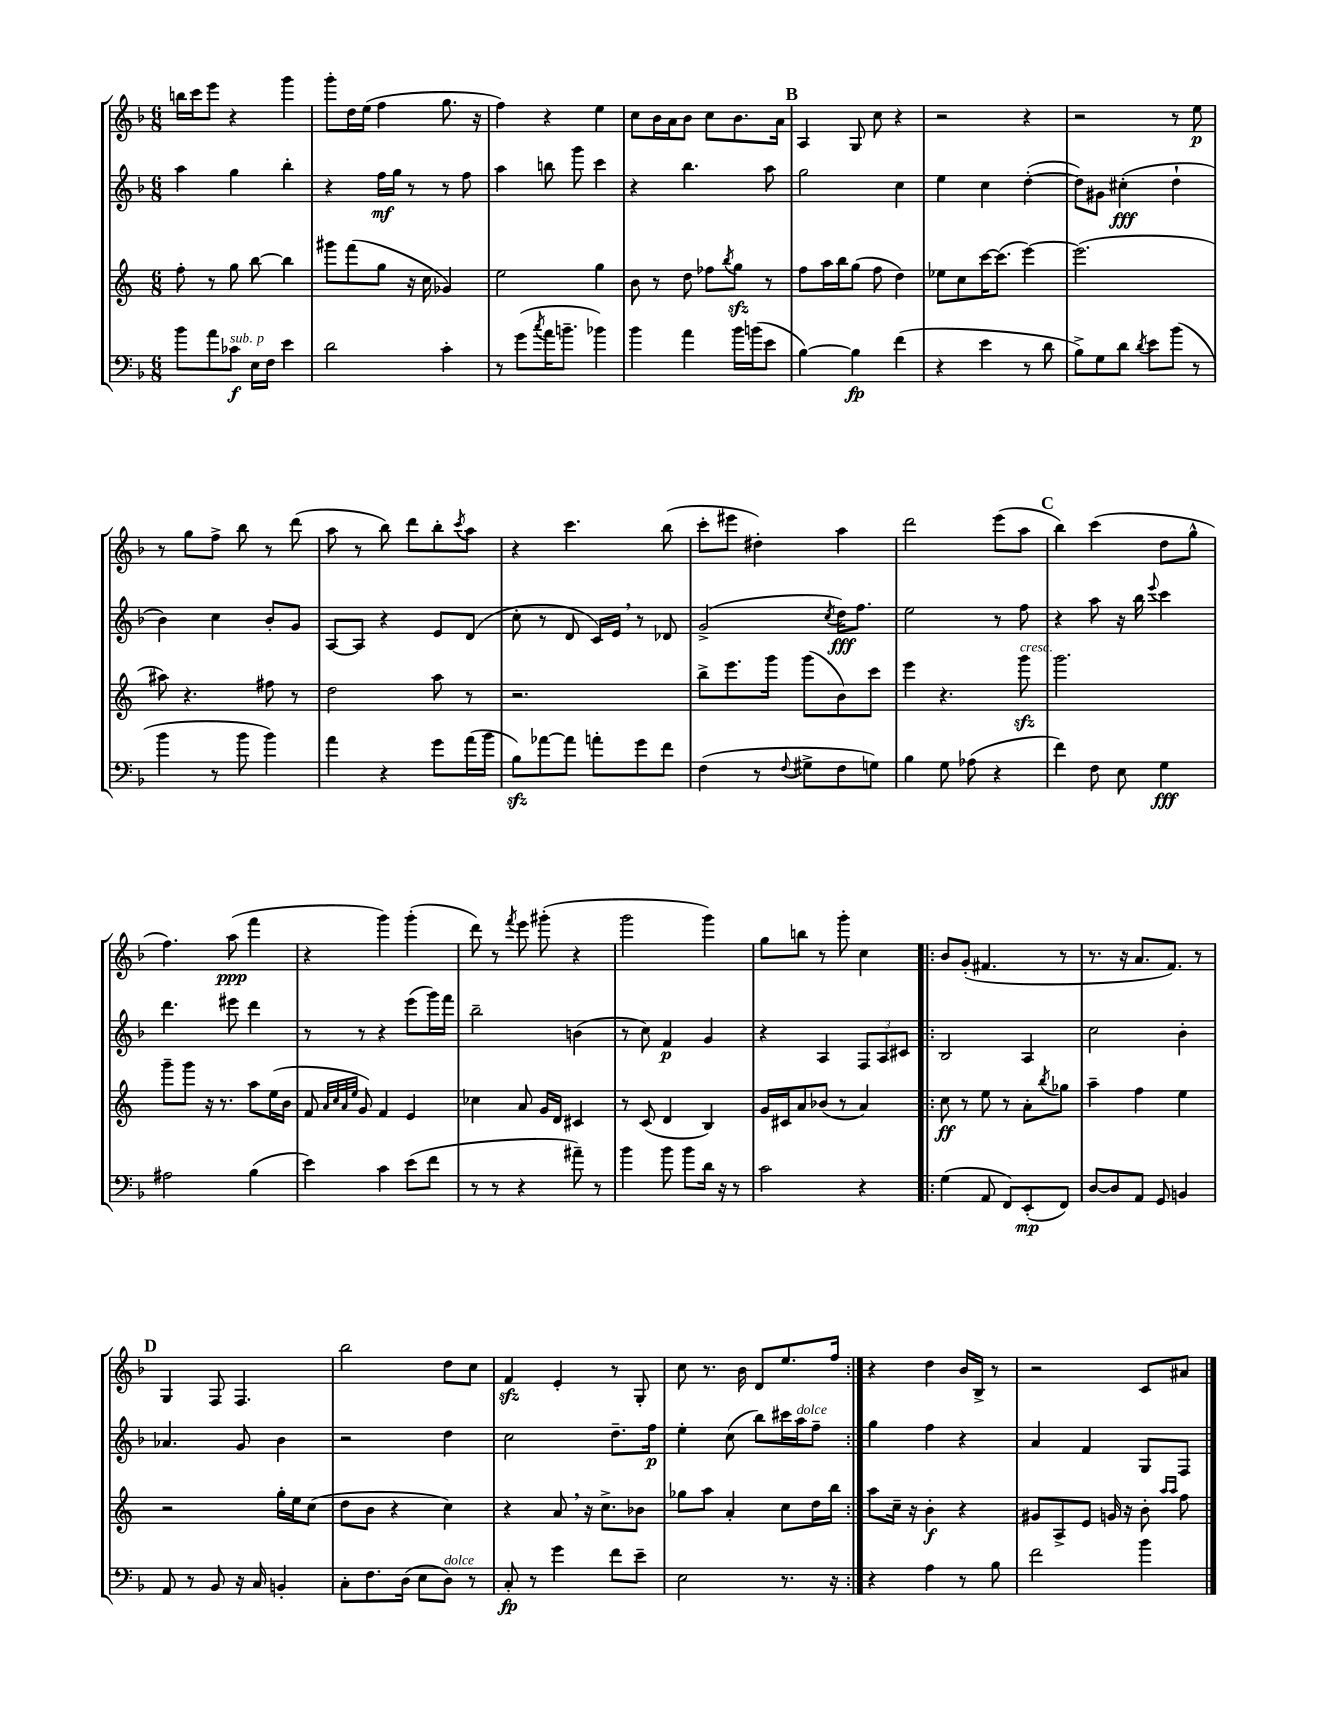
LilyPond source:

<<
\new StaffGroup <<
\new Staff = "s0" {
    \clef treble \key f \major \numericTimeSignature \time 6/8
    b''16 c'''16 e'''8 r4 g'''4 |
    g'''8-. d''16 e''16( f''4 g''8. r16 |
    f''4) r4 e''4 |
    c''8 bes'16 a'16 bes'8 c''8 bes'8. a'16 |
    \mark \markup { \bold "B" } a4 g8 c''8 r4 |
    r2 r4 |
    r2 r8 e''8\p |
    r8 g''8 f''8-> bes''8 r8 d'''8( |
    a''8 r8 bes''8) d'''8 bes''8-. \acciaccatura { c'''8 } a''8 |
    r4 c'''4. bes''8( |
    c'''8-. eis'''8 dis''4-.) a''4 |
    d'''2 e'''8( a''8 |
    \mark \markup { \bold "C" } bes''4) c'''4( d''8 g''8-^ |
    f''4.) a''8\ppp( f'''4 |
    r4 g'''4) g'''4-.( |
    d'''8) r8 \acciaccatura { f'''8 } e'''8 gis'''8-.( r4 |
    g'''2 g'''4) |
    g''8 b''8 r8 g'''8-. c''4 |
    \repeat volta 2 { bes'8 g'8-.( fis'4. r8 |
    r8. r16 a'8. f'8.) r8 |
    \mark \markup { \bold "D" } g4 f8 f4. |
    bes''2 d''8 c''8 |
    f'4\sfz e'4-. r8 g8-. |
    c''8 r8. bes'16 d'8 e''8. f''16 | }
    r4 d''4 bes'16 bes16-> r8 |
    r2 c'8 ais'8 \bar "|." |
}
\new Staff = "s1" {
    \clef treble \key f \major \numericTimeSignature \time 6/8
    a''4 g''4 bes''4-. |
    r4 f''16\mf g''16 r8 r8 f''8 |
    a''4 b''8 g'''8 c'''4 |
    r4 bes''4. a''8 |
    \mark \markup { \bold "B" } g''2 c''4 |
    e''4 c''4 d''4~-.( |
    d''8) gis'8 cis''4-.\fff( d''4-! |
    bes'4) c''4 bes'8-. g'8 |
    a8~ a8 r4 e'8 d'8( |
    c''8-. r8 d'8 c'16) e'16 \breathe r8 des'8 |
    g'2->( \acciaccatura { c''8 } d''16\fff) f''8. |
    e''2 r8 f''8 |
    \mark \markup { \bold "C" } r4 a''8 r16 bes''16 \appoggiatura { e'''8 } c'''4 |
    d'''4. eis'''8 d'''4 |
    r8 r8 r4 e'''8( g'''16) f'''16 |
    bes''2-- b'4( |
    r8 c''8) f'4\p g'4 |
    r4 a4 \tuplet 3/2 { f8 a8 cis'8 } |
    \repeat volta 2 { bes2 a4 |
    c''2 bes'4-. |
    \mark \markup { \bold "D" } aes'4. g'8 bes'4 |
    r2 d''4 |
    c''2 d''8.-- f''16\p |
    e''4-. c''8( bes''8) cis'''16 a''16^\markup { \italic "dolce" } f''8-- | }
    g''4 f''4 r4 |
    a'4 f'4 g8 f8 \bar "|." |
}
\new Staff = "s2" {
    \clef treble \key c \major \numericTimeSignature \time 6/8
    f''8-. r8 g''8 b''8~ b''4 |
    gis'''8 f'''8( g''8 r16 c''16 ges'4) |
    e''2 g''4 |
    b'8 r8 d''8 fes''8 \acciaccatura { b''8 } g''8\sfz r8 |
    \mark \markup { \bold "B" } f''8 a''16 b''16 g''8( f''8 d''4) |
    ees''8 c''8 c'''16~ c'''8.( e'''4~) |
    e'''2.( |
    ais''8) r4. fis''8 r8 |
    d''2 a''8 r8 |
    r2. |
    b''8-> e'''8. g'''16 g'''8( b'8) c'''8 |
    e'''4 r4. g'''8\sfz^\markup { \italic "cresc." } |
    \mark \markup { \bold "C" } g'''2. |
    g'''8-- g'''8 r16 r8. a''8 e''16( b'16 |
    f'8 \grace { a'32 c''32 a'32 e''32 } g'8) f'4 e'4 |
    ces''4 a'8 g'16 d'16 cis'4 |
    r8 c'8( d'4 b4) |
    g'16 cis'16 a'8 bes'8( r8 a'4) |
    \repeat volta 2 { c''8\ff r8 e''8 r8 a'8-. \acciaccatura { b''8 } ges''8 |
    a''4-- f''4 e''4 |
    \mark \markup { \bold "D" } r2 g''16-. e''16 c''8( |
    d''8 b'8 r4 c''4) |
    r4 a'8 \breathe r16 c''8.-> bes'8 |
    ges''8 a''8 a'4-. c''8 d''16 b''16 | }
    a''8 c''16-- r16 b'4-.\f r4 |
    gis'8 a8-> e'8 g'16 r16 b'8-. \grace { a''16 a''16 } f''8 \bar "|." |
}
\new Staff = "s3" {
    \clef bass \key f \major \numericTimeSignature \time 6/8
    bes'8 a'8 ces'8\f^\markup { \italic "sub. p" } e16 f16 e'4 |
    d'2 c'4-. |
    r8 g'8( \acciaccatura { c''8 } a'16 b'8.-- bes'4) |
    bes'4 a'4 bes'16 b'16( e'8 |
    \mark \markup { \bold "B" } bes4~) bes4\fp f'4( |
    r4 e'4 r8 d'8 |
    bes8->) g8 d'8 \acciaccatura { d'8 } e'8 bes'8( r8 |
    bes'4 r8 bes'8 bes'4) |
    a'4 r4 g'8 a'16( bes'16 |
    bes8\sfz) aes'8~ aes'8 a'8-. g'8 f'8 |
    f4( r8 \appoggiatura { f8 } gis8-> f8 g8) |
    bes4 g8 aes8( r4 |
    \mark \markup { \bold "C" } f'4) f8 e8 g4\fff |
    ais2 bes4( |
    e'4) c'4 e'8( f'8 |
    r8 r8 r4 ais'8--) r8 |
    bes'4 bes'8 bes'8 d'16 r16 r8 |
    c'2 r4 |
    \repeat volta 2 { g4( a,8 f,8) e,8-.\mp( f,8) |
    d8~ d8 a,8 g,8 b,4 |
    \mark \markup { \bold "D" } a,8 r8 bes,8 r16 c16 b,4-. |
    c8-. f8. d16( e8 d8^\markup { \italic "dolce" }) r8 |
    c8-.\fp r8 g'4 f'8 e'8-- |
    e2 r8. r16 | }
    r4 a4 r8 bes8 |
    f'2 bes'4 \bar "|." |
}
>>
>>
\layout { \context { \Score \remove "Bar_number_engraver" } }
